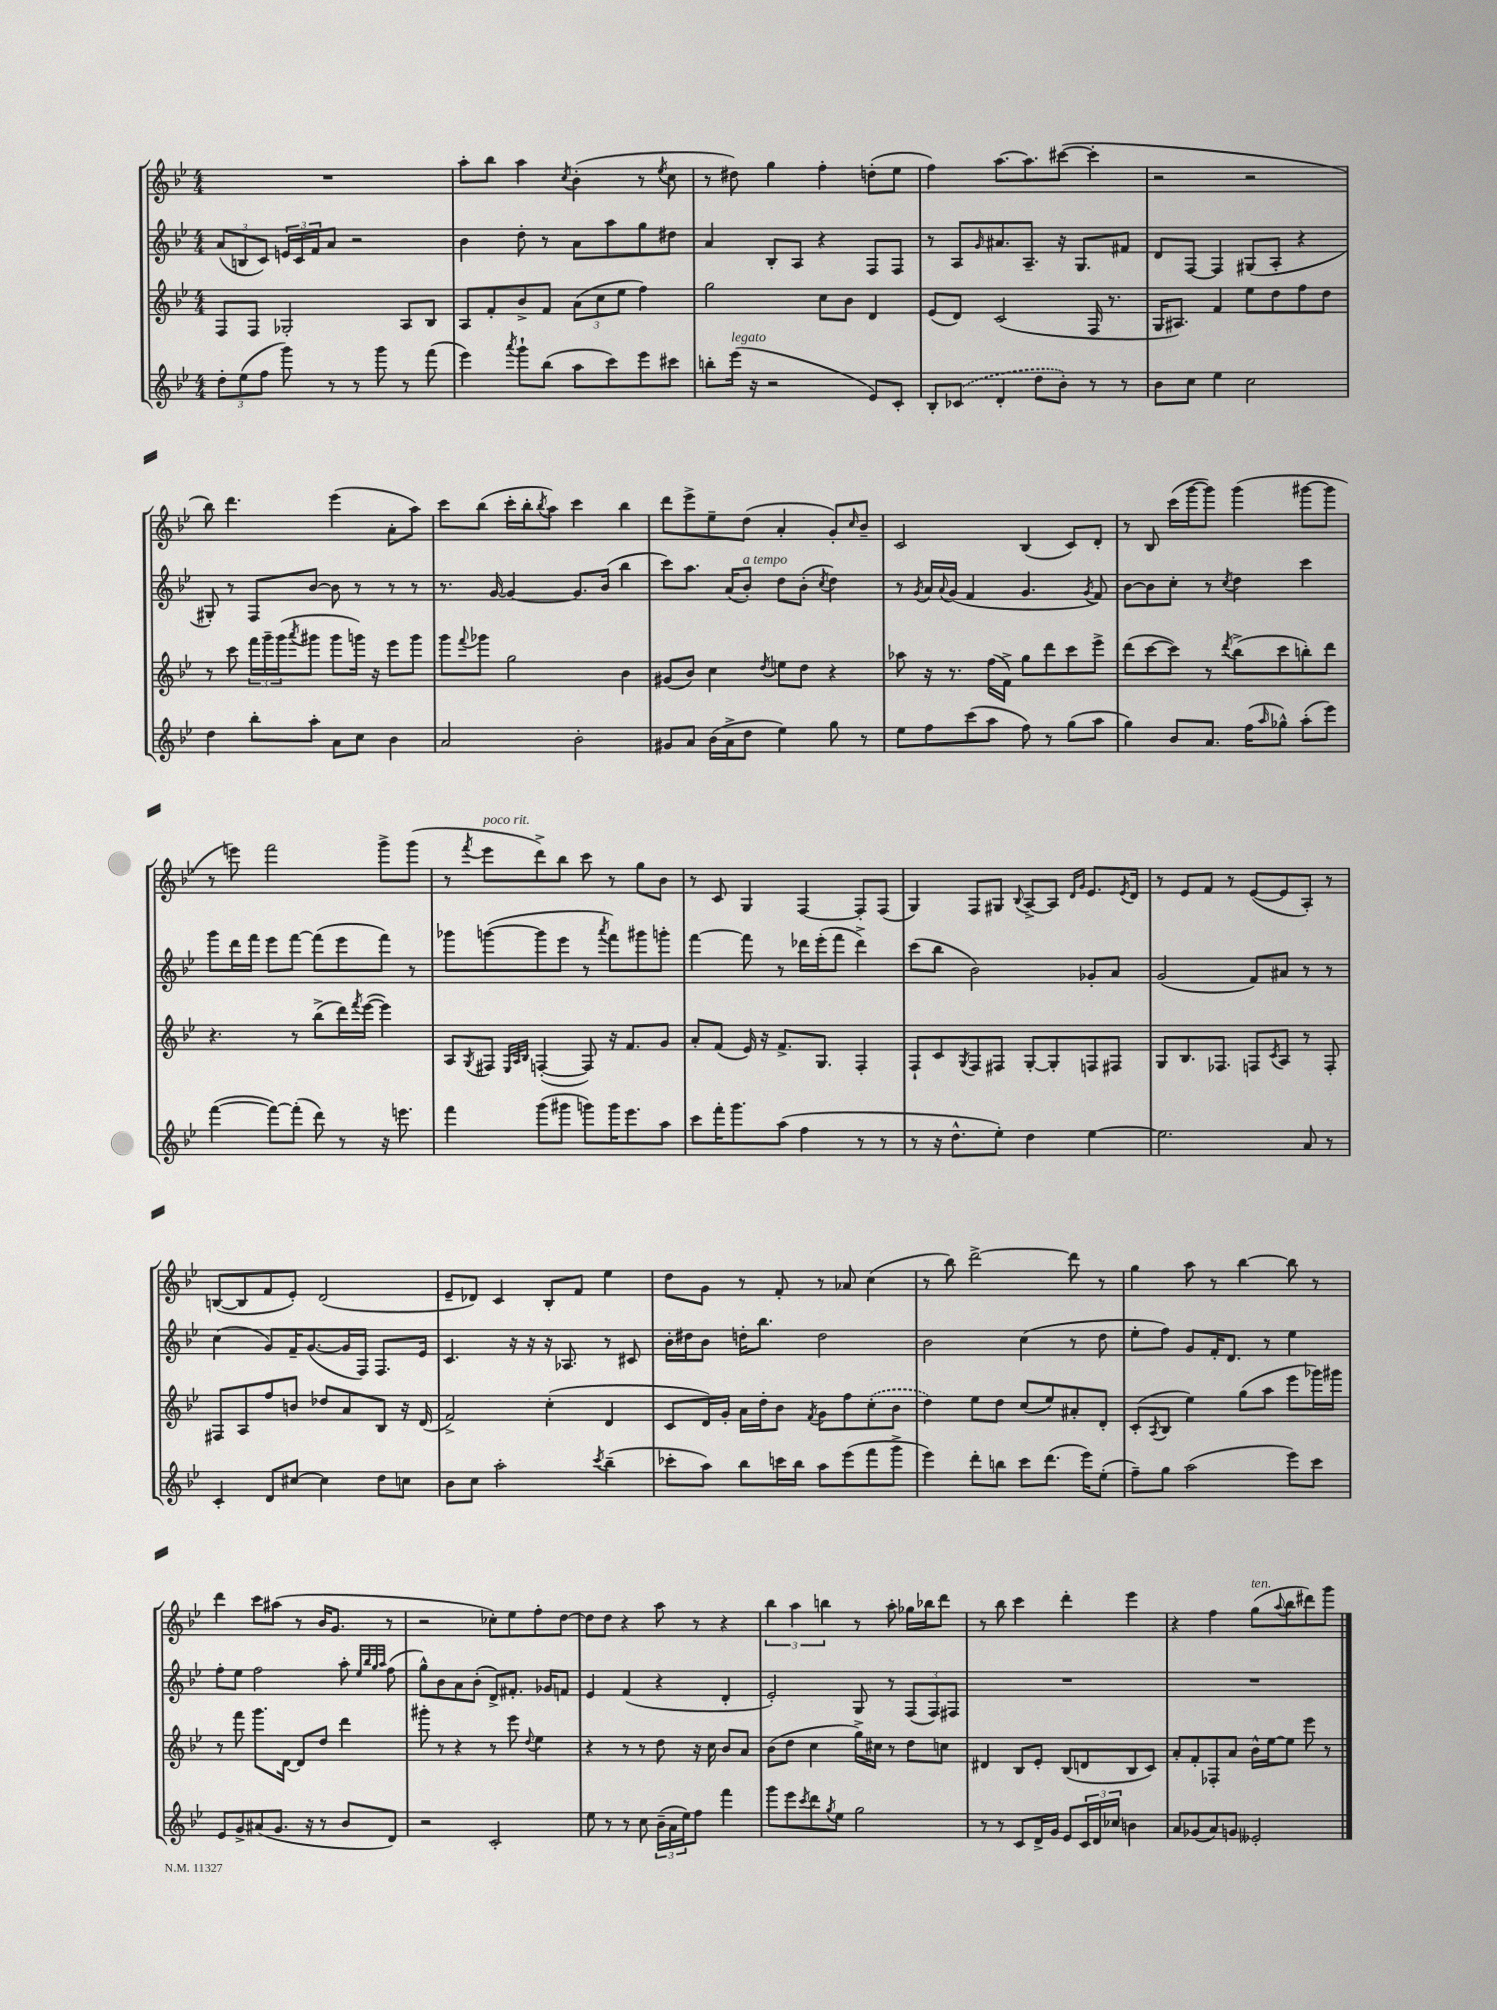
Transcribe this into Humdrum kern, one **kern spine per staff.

**kern	**kern	**kern	**kern
*staff4	*staff3	*staff2	*staff1
*clefG2	*clefG2	*clefG2	*clefG2
*k[b-e-]	*k[b-e-]	*k[b-e-]	*k[b-e-]
*M4/4	*M4/4	*M4/4	*M4/4
12dd'	8F	(12a	1r
(12ee-	.	12B	.
.	8F	.	.
12ff	.	12c)	.
8ggg)	2G-'	24e	.
.	.	24c	.
.	.	24f	.
8r	.	8a	.
8r	.	2r	.
8ggg	.	.	.
8r	8A	.	.
(8fff	8B-	.	.
=	=	=	=
4eee-)	8A	4b-	8aa'
.	8f'	.	8bb-
8qaaa	.	.	.
8ggg`	8b-^	8dd'	4aa
(8bb-	8f	8r	.
.	.	.	8qcc
8aa	(12a	8a	(4b-'
.	12cc	.	.
8ccc)	.	8aa	.
.	12ee-	.	.
8eee-	4ff)	8gg	8r
.	.	.	8qee-
8ccc#	.	8dd#	8cc
=	=	=	=
8bb'	2gg	4a	8r
(16eee-	.	.	8dd#)
16r	.	.	.
2r	.	8B-'	4gg
.	.	8A	.
.	8cc	4r	4ff'
.	8b-	.	.
8e-)	4d	8F	(8dd'
8c'	.	8F	8ee-
=	=	=	=
8B-'	(8e-	8r	4ff)
(8c-	8d)	8A	.
.	.	16qqg	.
4d'	(2c	8.a#	[8.aa
.	.	8.A~	8.aa]
8dd	.	.	.
8b-')	.	16r	([8ccc#
.	.	8.G	.
8r	16F	.	4ccc#']
.	8.r	.	.
8r	.	8f#	.
=	=	=	=
8b-	16G	8d	2r
.	8.A#)	.	.
8cc	.	[8F	.
4ee-	4f	4F]	.
2cc	8ee-	(8G#	2r
.	8dd	8A'	.
.	8ff	4r	.
.	8dd	.	.
=	=	=	=
4dd	8r	8G#')	8bb-)
.	8ccc	8r	4.ddd
8bb-'	24fff	8F	.
.	24ggg~	.	.
.	(24ggg	.	.
.	8qaaa	.	.
8aa'	8ggg#	[8b-	.
8a	8ggg#	8b-]	(4eee-
8cc	16ggg)	8r	.
.	16r	.	.
4b-	8eee-	8r	8a'
.	8ggg	8r	8aa)
=	=	=	=
2a	8ggg	8.r	8ccc
.	8qqfff	.	.
.	8ggg-	.	(8bb-
.	.	[16g	.
.	2gg	4g_	16ccc'
.	.	.	16bb-'
.	.	.	8qbb-
.	.	.	8aa)
2b-'	.	8.g]	4ccc
.	.	(16b-	.
.	4b-	4bb-	4bb-
=	=	=	=
8g#	(8g#	8ccc)	8ddd
8a	8b-)	8.aa	8eee-^
(16b-	4cc	.	8ee-~
16a^	.	(16a	.
8dd	.	8b-')	(8dd
.	8qdd	.	.
4ee-)	8ee	8dd	4a'
.	8dd	(8b-'	.
.	.	8qcc	.
8gg	4r	4dd)	8g')
.	.	.	16qqcc
8r	.	.	8b-~
=	=	=	=
8ee-	8aa-	8r	2c
.	.	8qg	.
8ff	16r	16a	.
.	.	8qqa	.
.	8.r	(16g	.
(8ccc	.	4f	.
8aa	(16ff	.	.
.	16f^)	.	.
8ff)	8gg	4.g	(4B-
8r	8ddd	.	.
(8gg	8ccc	.	8c)
.	.	8qg	.
8aa	8eee-^	8f)	8d'
=	=	=	=
4gg)	(8ddd	[8b-	8r
.	[8ccc	8b-]	8B-
8b-	8ccc])	8cc'	(16ccc
.	.	.	[16ggg
8.a	8r	8r	8ggg])
.	8qddd	8qcc	.
.	(8bb-^	4dd	(4ggg
(16ff	.	.	.
16qqaa	.	.	.
8gg-^^)	8ccc	.	.
(8aa'	8bb')	4ccc	[8ggg#
8eee-)	8ddd	.	8ggg#]
=	=	=	=
([4fff	4.r	8ggg	8r
.	.	16ddd	8eee)
.	.	16fff	.
8fff_)	.	8eee-	2fff
(8fff']	8r	[8fff	.
8ddd)	(8bb-^	(8fff]	.
8r	16ddd)	8eee-	.
.	8qfff	.	.
.	([16eee-	.	.
16r	4eee-])	8fff)	8ggg^
8.eee	.	.	.
.	.	8r	(8ggg
=	=	=	=
4fff	8A	8ggg-	8r
.	8qG	.	8qfff
.	8F#	([8ggg	8eee-
.	32qqE-	.	.
.	32qqA	.	.
.	32qqB-	.	.
(8ggg	([4F'	8ggg]	8ddd^)
8ggg#	.	8eee-	8bb-
8ggg)	8F])	8r	8ccc
.	.	8qaaa	.
16ggg	16r	8fff)	8r
8.eee-	8.f	.	.
.	.	8ggg#	8gg
8aa	8g	8ggg'	8b-
=	=	=	=
8ccc	8a'	[4fff	8r
16fff'	(8f	.	8c
8.ggg	.	.	.
.	16e-)	8fff]	4G
.	16r	.	.
(8aa	8.f^	8r	.
4ff	.	16ddd-	[4F
.	8.G	(16eee-'	.
.	.	8fff	.
8r	4F'	4ddd-^)	8F']
8r	.	.	(8F
=	=	=	=
8r	8F`	(8ccc	4G)
16r	8c	8bb-	.
8.dd^^	.	.	.
.	8qG	.	.
.	8F	2b-)	8F
8ee-')	8F#	.	8G#
.	.	.	8qqB-
4dd	[8G'	.	[8A^
.	8G']	.	8A]
.	.	.	16qqd
.	.	.	16qqg
[4ee-	8F	8g-'	8.e-
.	8F#	8a	.
.	.	.	8qe-
.	.	.	16d
=	=	=	=
2.ee-]	8G	(2g	8r
.	8.B-	.	8e-
.	.	.	8f
.	8.F-	.	.
.	.	.	8r
.	8F	8f)	([8e-
.	8qc	.	.
.	8A	8a#	8e-]
8a	8r	8r	8A')
8r	8F'	8r	8r
=	=	=	=
4c'	8F#	(4cc	([8B
.	8A	.	8B]
8d	8ff	8g)	8f
[8cc#	8b	16f~	8e-')
.	.	([8.g	.
4cc#]	8dd-	.	(2d
.	8a	16g]	.
.	.	16F)	.
8dd	8B-	8.F	.
8cc	16r	.	.
.	(16d	16e-	.
=	=	=	=
8b-	2f^)	4.c	8e-~
8cc	.	.	8d-)
2aa'	.	.	4c
.	.	16r	.
.	.	16r	.
.	(4cc'	16r	8B-'
.	.	8.A-	.
.	.	.	8f
8qccc	.	.	.
(4bb-~	4d	8r	4ee-
.	.	8c#	.
=	=	=	=
8ccc-'	8c	16b-'	8dd
.	.	16dd#	.
8aa)	16d)	8b-	8g
.	16g'	.	.
8bb-	16a	16dd'	8r
.	16dd'	8.bb-	.
16ccc	8b-	.	8f'
16bb-	.	.	.
.	8qf	.	.
8aa	8g	2dd	8r
(8eee-	8ff	.	8a-
8fff	(8cc'	.	(4cc
8ggg^	8b-	.	.
=	=	=	=
4eee-)	4dd)	2b-	8r
.	.	.	8bb-)
8ddd'	8ee-	.	[2ddd^
8bb	8dd	.	.
8ccc	(8cc	(4cc	.
(8.ddd	8ee-)	.	.
.	8a#'	8r	8ddd]
16eee-)	.	.	.
(8ee-'	8d'	8dd	8r
=	=	=	=
8ff~)	(8c'	8ee-'	4gg
.	8qA	.	.
8gg	8B-	8ff)	.
(2aa	4ee-)	8g	8aa
.	.	16f'	8r
.	.	8.d	.
.	(8gg	.	[4bb-
.	8aa	8r	.
8eee-)	8eee-	4ee-	8bb-]
8ccc	16ggg-)	.	8r
.	16ggg#	.	.
=	=	=	=
8e-	8r	8ff'	4ddd
8g^	8fff	8ee-	.
(8a#	8.ggg	2ff	8ccc
8.g	.	.	(8aa#
.	[16d	.	.
.	8d]	.	8r
16r	.	.	.
8r	8dd	.	16b-
.	.	.	8.g
8b-	4ddd	8aa'	.
.	.	32qqee-	.
.	.	32qqbb-	.
.	.	32qqgg	.
.	.	32qqaa	.
8d)	.	(8ff	8r
=	=	=	=
2r	8ggg#'	8gg^^)	2r
.	8r	8b-	.
.	4r	8a	.
.	.	(8b-'	.
2c'	8r	8d^)	8cc-')
.	8eee-	8.f#'	8ee-
.	8qqdd	.	.
.	4ee-	.	8ff'
.	.	16g-	.
.	.	8f	[8dd
=	=	=	=
8ee-	4r	4e-	8dd]
8r	.	.	8dd
8r	8r	(4f	4r
8cc	8r	.	.
(24b-~	8dd	4r	8aa
24a	.	.	.
24ee-)	.	.	.
8ff	16r	.	8r
.	16cc	.	.
4fff	8b-	4d'	4r
.	8a	.	.
=	=	=	=
8ggg	(8b-	2e-')	6bb-
8eee-	8dd	.	.
.	.	.	6aa
8qccc	.	.	.
8ddd	4cc	.	.
.	.	.	6bb
8qgg	.	.	.
8ee-	.	.	.
2gg	16gg^)	8G	8r
.	16cc#	.	.
.	8r	8r	8aa'
.	8dd	(12F	16gg-
.	.	.	16bb-
.	.	12F)	.
.	8cc	.	8ddd
.	.	12F#	.
=	=	=	=
8r	4d#	1r	8r
8r	.	.	8bb-
8c	8B-	.	4ccc
16d^	8e-'	.	.
16g	.	.	.
8e-	(8B-	.	4ddd'
24c	8d	.	.
24d	.	.	.
24cc-	.	.	.
4b	8B-	.	4eee-
.	8c)	.	.
=	=	=	=
8a	8a'	1r	4r
(8g-	8f'	.	.
8a)	8F-'	.	4ff
8g	8a	.	.
2e--'	16b-^^	.	(8gg
.	[16ee-	.	.
.	.	.	8qqaa
.	8ee-]	.	8bb-
.	8eee-	.	8ddd#)
.	8r	.	8ggg
==	==	==	==
*-	*-	*-	*-
